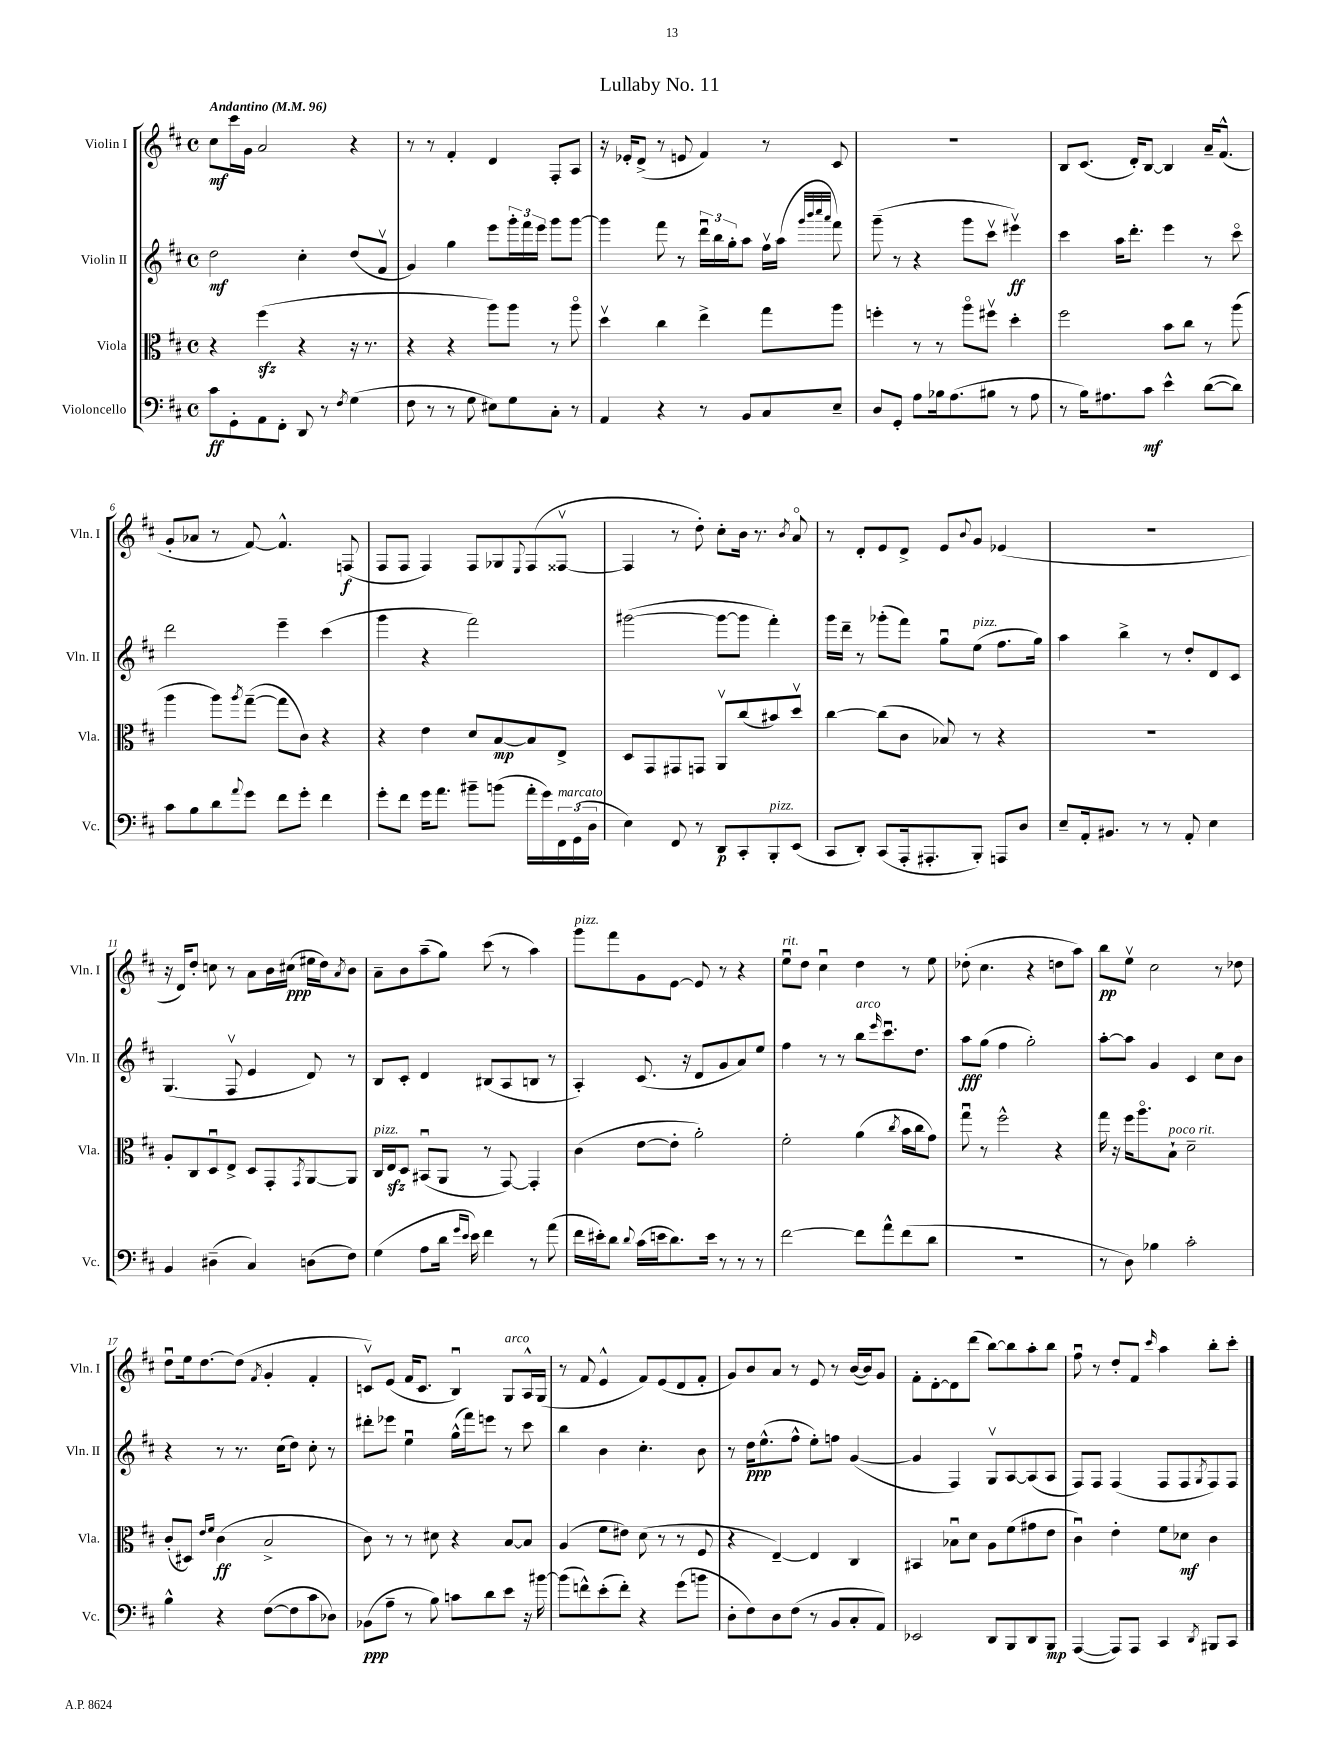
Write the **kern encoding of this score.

**kern	**kern	**kern	**kern
*staff4	*staff3	*staff2	*staff1
*clefF4	*clefC3	*clefG2	*clefG2
*k[f#c#]	*k[f#c#]	*k[f#c#]	*k[f#c#]
*M4/4	*M4/4	*M4/4	*M4/4
*met(c)	*met(c)	*met(c)	*met(c)
*MM96	*MM96	*MM96	*MM96
8c#\L	4r	2dd\	8cc#\L
8GG'\	.	.	16ccc#\L
.	.	.	16g\JJ
8AA\	(4ff#\	.	2a/
8FF#'\J	.	.	.
8DD/	4r	4cc#'\	.
8r	.	.	.
8qF#/	.	.	.
(4G\	16r	(8dd/L	4r
.	8.r	.	.
.	.	8f#v/J	.
=	=	=	=
8F#\	4r	4g/)	8r
8r	.	.	8r
8r	4r	4gg\	4f#'/
8G\	.	.	.
8E#\L)	8aa\L)	8eee\L	4d/
8G\	8aa\J	24ggg'\L	.
.	.	24fff#\	.
.	.	24eee\JJ	.
8C#'\J	8r	8ggg\L	8F#'/L
8r	8aao\	[8ggg\J	8A/J
=	=	=	=
4AA/	4ddv\	4ggg\]	16r
.	.	.	16e-'/LK
.	.	.	(8d^/J
4r	4cc#\	8fff#\	8r
.	.	8r	8e/
8r	4ee^\	24dddu\LL	4f#/)
.	.	24bb\	.
.	.	24gg'\J	.
8BB/L	.	8aa\J	.
8C#/	8gg\L	16ff#v\LL	8r
.	.	(16aa\JJ	.
.	.	32qqggg/LLL	.
.	.	32qqbbb/	.
.	.	32qqcccc#/	.
.	.	32qqaaa/JJJ	.
8E~/J	8aa\J	8fff#\)	8c#/
=	=	=	=
8D/L	4ff'\	(8ggg~\	1r
8GG'/J	.	8r	.
8A\L	8r	4r	.
16B-\k	8r	.	.
(8.A\	.	.	.
.	8aao\L	8ggg\L	.
8B#\J	8ff#v\J	8ccc#v\J	.
8r	4dd'\	4eee#v\)	.
8A\	.	.	.
=	=	=	=
8r	2ff#\	4ccc#\	8B/L
16B\LK)	.	.	(8.c#/J
8.A#\	.	.	.
.	.	16aa\LK	.
.	.	8.ddd'\J	16d'/LK)
8c#\J	.	.	[8B/J
4e^^\	8b\L	4eee\	4B/]
.	8cc#\J	.	.
([8d\L	8r	8r	16a~/LK
.	.	.	(8.f#^^/J
8d\]J)	(8aa\	8ccc#o\	.
=	=	=	=
8c#\L	4aa\	2ddd\	8g'/L
8B\	.	.	8a-/J
8d\	8aa\L)	.	8r
8qqa/	8qaa/	.	.
8g\J	([8gg~\J	.	[8f#/)
8f#\L	8gg\]L	4eee~\	4.f#^^/]
8g'\J	8c#\J)	.	.
4f#\	4r	(4ccc#\	.
.	.	.	(8F/
=	=	=	=
8g'\L	4r	4ggg\	8F#/L
8f#\J	.	.	8F#/J
16g\LK	4e\	4r	4F#/)
8.a\J	.	.	.
8b#~\L	8d/L	2fff#\)	8F#/L
(8b\J	[8B/	.	8G-/
.	.	.	8qqE/
16a'\LL	8B/]	.	(8F#/
16g\)	.	.	.
24FF#\	8E^/J	.	[8F##v/J
(24GG\	.	.	.
24D\JJ	.	.	.
=	=	=	=
4E\)	8D/L	([2ggg#\	4F##/]
.	8GG/	.	.
8FF#/	8GG#/	.	8r
8r	8GG/J	.	8dd'\)
8DD/L	8AAv/L	8ggg#\_L	8cc#'\L
8CC#'/	(8cc#/	8ggg#\]J	16b\Jk
.	.	.	8.r
8BBB'/	8b#/)	4fff#'\)	.
.	.	.	8qb/
(8EE/J	8ddv/J	.	8ao/
=	=	=	=
8CC#/L	[4cc#\	16ggg\LL	8r
.	.	16ddd~\JJ	.
8DD'/J)	.	8r	8d'/L
(8CC#/L	(8cc#\]L	(8ggg-'\L	8e/
16AAA'/k	8c#\J	8fff#\J)	8d^/J
8.AAA#'/	.	.	.
.	8B-/)	8ggu\L	8e/L
.	.	.	8qqb/
8BBB'/J)	8r	(8ee\J	8g/J
8AAA/L	4r	8.ff#\L	(4e-/
8D/J	.	.	.
.	.	16gg\Jk)	.
=	=	=	=
8E~/L	1r	4aa\	1r
16AA'/k	.	.	.
8.BB#/J	.	.	.
.	.	4bb^\	.
8r	.	.	.
8r	.	8r	.
8AA'/	.	8dd'/L	.
4E\	.	8d/	.
.	.	8c#/J	.
=	=	=	=
4BB/	8A'/L	(4.G/	16r
.	.	.	16d/LK)
.	8C#/	.	8dd'/J
(4D#~\	8Du/	.	8cc\
.	8E^/J	8F#v/	8r
4C#/)	8D/L	4e/	8a\L
.	8GG'/	.	16b\L
.	.	.	(16cc#\JJ
.	8qGG/	.	.
(8D\L	[8AA/	8d/)	16ee#\LL
.	.	.	16dd\J)
.	.	.	8qa/
8F#\J)	8AA/]J	8r	8b\J
=	=	=	=
(4G\	16C#/LL	8B/L	8a~\L
.	16E/J	.	.
.	8D/J	8c#'/J	8b\
8A\L	(8BB#u/L	4d/	(8aa~\
16d\Jk	8AA/J	.	8gg\J)
16qqg/LL	.	.	.
16qqe/JJ	.	.	.
16e\)	.	.	.
4f#\	8r	(8B#/L	(8ccc#\
.	[8GG/)	8A/	8r
8r	4GG'/]	8B/J	4aa\)
(8a\	.	8r	.
=	=	=	=
16f#\LL	(4c#\	4A'/)	8ggg\L
16e#'\J)	.	.	.
8d\J	.	.	8fff#\
8qqd/	.	.	.
(16c#\LL	[8e\L	(8.c#/	8g\
16e\J	.	.	.
8.d\)	8e'\]J	.	[8e\J
.	.	16r	.
.	2a'\)	8d/L	8e/]
16e\Jk	.	.	.
8r	.	8g/	8r
8r	.	8a/)	4r
8r	.	8ee/J	.
=	=	=	=
[2f#\	2f#'\	4ff#\	8eeu\L
.	.	.	8dd\J
.	.	8r	4cc#u\
.	.	8r	.
8f#\]L	(4a\	8bb\L	4dd\
.	.	16qqeee/	.
8a^^\	.	8.ccc#u\	.
.	8qcc#/	.	.
(8f#\	16b\LL	.	8r
.	16cc#\J	8.dd\J	.
8d\J	8g\J)	.	8ee\
=	=	=	=
1r	8ggu\	8aa\L	(8dd-'\
.	8r	(8gg\J	4.cc#\
.	2ff#^^\	4ff#\	.
.	.	2gg'\)	4r
.	4r	.	8dd\L
.	.	.	8aa\J)
=	=	=	=
8r	16gg\	[8aa'\L	8bb\L
.	16r	.	.
8D\)	16ff#\LK	8aa\]J	8eev\J
.	8.aao\	.	.
4B-\	.	4g/	2cc#\
.	8B`\J	.	.
2c#'\	2d~\	4c#/	.
.	.	8cc#\L	8r
.	.	8b\J	8dd-\
=	=	=	=
4B^^\	(8c#'/L	4r	8ddu\L
.	8D#/J)	.	16ee\k
.	.	.	[8.dd\
.	16qqe/LL	.	.
.	16qqf#/JJ	.	.
4r	(4c#\	8r	.
.	.	8.r	(8dd\]J
.	.	.	8qf#/
([8F#\L	2B^/	.	4g'/
.	.	(16cc#\LK	.
8F#\]	.	8dd\J)	.
8c#\	.	8cc#'\	4f#'/
8D-\J)	.	8r	.
=	=	=	=
(8BB-\L	8c#\)	8ddd#'\L	8cv/L)
8A~\J	8r	8eee-\J	(8e/J
8r	8r	4eeu\	16f#/LK
.	.	.	8.c/J
8B\)	8d#\	.	.
8c\L	4r	(16gg^^\LL	4Bu/)
.	.	16fff#\J)	.
8d\	.	8eee\J	.
8e\J	[8B/L	8r	8G/L
16r	8B/]J	8ccc#\	16A^^/L
[16b#\	.	.	(16G/JJ
=	=	=	=
(8b#\]L	(4A/	4bb\	8r
8f^^\)	.	.	8f#/
(8e'\	8f#\L	4b\	4e^^/
8f'\J)	8e#\J)	.	.
4r	(8d\	4.cc#'\	8f#/L)
.	8r	.	(8e/
(8g\L	8r	.	8d/
8b\J	8F#/	8b\	8f#'/J
=	=	=	=
8D'\L	4r	8r	8g/L)
8F#\)	.	16dd\LK	8b/
.	.	(8.ee^^\	.
8D\	[4E~/)	.	8a/J
(8F#\J	.	8ff#^^\J	8r
8r	4E/]	8ee'\L)	8e/
8BB/L	.	8ff\J	8r
8C#'/	4C#/	([4g/	([16b/LL
.	.	.	16b/]J)
8AA/J)	.	.	8g/J
=	=	=	=
2EE-/	4BB#/	4g/]	8f#'\L
.	.	.	[8d'\
.	8B-u\L	4F#/)	8d\]
.	8d\J	.	(8ddd\J
8DD/L	8A\L	8Gv/L	[8bb\L)
8BBB/	(8f#\	[8A/	8bb\]
8DD/	8g#\	(8A/]	8aa'\
8BBB/J	8e\J	8A/J	8bb\J
=	=	=	=
([4AAA/	4c#u\)	8F#/L)	8ff#u\
.	.	8F#/J	8r
8AAA/]L)	4e'\	(4F#/	8dd'/L
8AAA/J	.	.	8f#/J
.	.	.	16qqccc#/
4CC#/	8f#\L	8F#/L	4aa\
.	8d-\J	8F#/	.
8qDD/	.	8qG/	.
8BBB#/L	4c#\	8F#/)	8bb'\L
8CC#/J	.	8F#/J	8ccc#'\J
==	==	==	==
*-	*-	*-	*-
